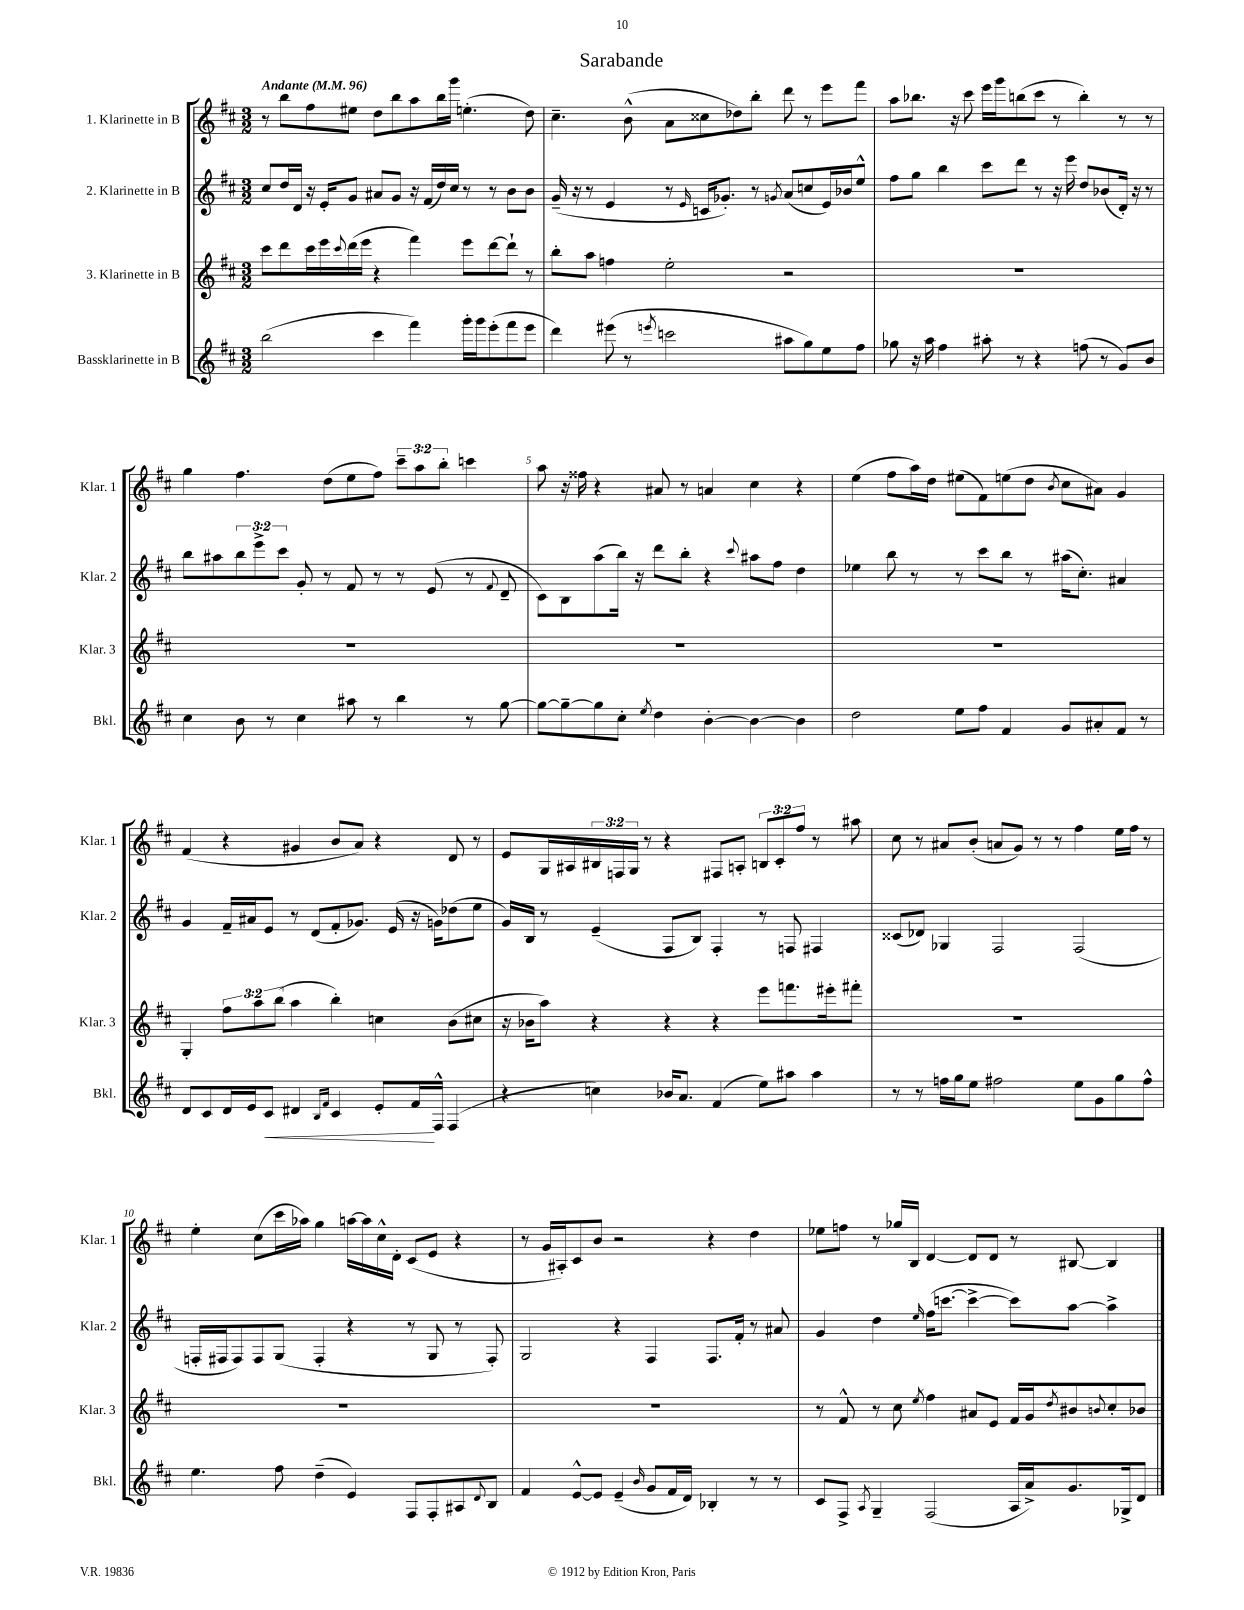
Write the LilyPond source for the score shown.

\header { title = "Sarabande" }
<<
\new StaffGroup <<
\new Staff = "s0" \with { instrumentName = "1. Klarinette in B" shortInstrumentName = "Klar. 1" } {
    \clef treble \key d \major \numericTimeSignature \time 3/2 \override Staff.TupletNumber.text = #tuplet-number::calc-fraction-text \tempo "Andante" 4 = 96
    r8 b''8 fis''8 eis''8 d''8 b''8 a''8 b''16 g'''16 e''4.-.( d''8) |
    cis''4.-- b'8-^( a'8 cisis''8 des''8) b''8-. d'''8 r8 e'''8 fis'''8 |
    a''8 bes''8. r16 cis'''8 e'''16 g'''16 b''8( cis'''8 r8 b''4-.) r8 r8 |
    g''4 fis''4. d''8( e''8 fis''8) \tuplet 3/2 { cis'''8-- a''8 b''8-. } c'''4 |
    a''8 r16 fisis''16 r4 ais'8 r8 a'4 cis''4 r4 |
    e''4( fis''8 a''16) d''16 eis''8( fis'8) e''8( d''8 \acciaccatura { b'8 } cis''8 ais'8) g'4 |
    fis'4( r4 gis'4 b'8 a'8) r4 d'8 r8 |
    e'8 g16 ais16 \tuplet 3/2 { bis16 f16 g16 } r8 r4 fis8 a8-. \tuplet 3/2 { b8 cis'8-. fis''8 } r8 ais''8 |
    cis''8 r8 ais'8 b'8-.( a'8 g'8) r8 r8 fis''4 e''16 fis''16 r8 |
    e''4-. cis''8( cis'''16 aes''16) g''4 a''16~ a''16 cis''16-^ d'16-. cis'8( e'8 r4 |
    r8 g'16 ais16-.) cis'8 b'8 r2 r4 d''4 |
    ees''8 f''8 r8 ges''16 b16 d'4~ d'8 d'8 r8 bis8~ bis4 \bar "|." |
}
\new Staff = "s1" \with { instrumentName = "2. Klarinette in B" shortInstrumentName = "Klar. 2" } {
    \clef treble \key d \major \numericTimeSignature \time 3/2 \override Staff.TupletNumber.text = #tuplet-number::calc-fraction-text
    cis''8 d''16 d'16 r16 e'16-. g'8 ais'8 g'8 r16 fis'16( d''16) cis''16 r8 r8 b'8 b'8 |
    g'16--( r16 r8 e'4 r8 \grace { e'16 } c'16 ges'8.-.) r8 \acciaccatura { g'8 } a'8( c''8 e'16) bes'16 e''8-^ |
    fis''8 g''8 b''4 cis'''8 d'''8 r8 r16 e'''16 d''8 bes'8( d'16-.) r16 r8 |
    b''8 ais''8 \tuplet 3/2 { b''8 e'''8-> cis'''8 } g'8-. r8 fis'8 r8 r8 e'8( r8 \appoggiatura { fis'8 } d'8-- |
    cis'8) b8 a''8( b''16) r16 d'''8 b''8-. r4 \appoggiatura { cis'''8 } ais''8 fis''8 d''4 |
    ees''4 b''8 r8 r8 cis'''8 b''8 r8 ais''16( cis''8.-.) ais'4 |
    g'4 fis'16-- ais'16 e'8 r8 d'8( fis'8-. ges'8.) e'16( r16 g'16) des''8( e''8 |
    g'16) b16 r8 e'4--( fis8 b8) fis4-. r8 f8 fis4 |
    cisis'8( des'8) ges4 fis2 fis2( |
    f16-. fis16 fis8) fis8 g8( fis4-. r4 r8 g8 r8 fis8-.) |
    g2 r4 fis4 fis8. fis'16-. r8 ais'8 |
    g'4 d''4 \grace { e''16 } fis''16( c'''8.~ c'''4~-> c'''8) a''8~ a''4-> \bar "|." |
}
\new Staff = "s2" \with { instrumentName = "3. Klarinette in B" shortInstrumentName = "Klar. 3" } {
    \clef treble \key d \major \numericTimeSignature \time 3/2 \override Staff.TupletNumber.text = #tuplet-number::calc-fraction-text
    cis'''8 d'''8 cis'''16 e'''16 \appoggiatura { cis'''8 } d'''16( e'''16 r4 fis'''4) e'''8 d'''8~ d'''8-! r8 |
    b''8-. a''8 f''4 e''2-. r2 |
    R1. |
    R1. |
    R1. |
    R1. |
    g4-. \tuplet 3/2 { fis''8 a''8 b''8( } a''4 b''4-.) c''4 b'8( cis''8 |
    r16 bes'16 a''8) r4 r4 r4 e'''8 f'''8. eis'''16-. fis'''8-. |
    R1. |
    R1. |
    R1. |
    r8 fis'8-^ r8 cis''8 \acciaccatura { e''8 } fis''4 ais'8 e'8 fis'16 g'16 \acciaccatura { d''8 } bis'8 \appoggiatura { b'8 } cis''8-. bes'8 \bar "|." |
}
\new Staff = "s3" \with { instrumentName = "Bassklarinette in B" shortInstrumentName = "Bkl." } {
    \clef treble \key d \major \numericTimeSignature \time 3/2
    b''2( cis'''4 fis'''4) g'''16-. g'''16 e'''8-.( fis'''8 e'''8 |
    d'''4) eis'''8( r8 \acciaccatura { e'''8 } c'''2 ais''8 g''8) e''8 fis''8 |
    ges''8 r16 a''16 fis''4 ais''8-. r8 r4 f''8( r8 g'8) b'8 |
    cis''4 b'8 r8 cis''4 ais''8 r8 b''4 r8 g''8~ |
    g''8~ g''8~-- g''8 cis''8-. \acciaccatura { e''8 } d''4 b'4~-. b'4~ b'4 |
    d''2 e''8 fis''8 fis'4 g'8 ais'8-. fis'8 r8 |
    d'8 cis'8 d'16 e'16 cis'8\< dis'4 \grace { b16 fis'16 } cis'4 e'8-. fis'16\! fis16-^ fis4( |
    r4 c''4) bes'16 a'8. fis'4( e''8) ais''8 ais''4 |
    r8 r8 f''16 g''16 e''8 fis''2 e''8 g'8 g''8 fis''8-^ |
    e''4. fis''8 d''4--( e'4) fis8 fis8-. ais8 \appoggiatura { d'8 } b8 |
    fis'4 e'8~-^ e'8 e'4--( \grace { b'16 } g'8 fis'16 d'16) bes4-. r8 r8 |
    cis'8 fis8-> \acciaccatura { a8 } g4-- fis2( a16 a'16->) g'8. ges16-> d'8 \bar "|." |
}
>>
>>
\layout { \context { \Score \override BarNumber.break-visibility = ##(#f #t #t) barNumberVisibility = #(every-nth-bar-number-visible 5) } }
